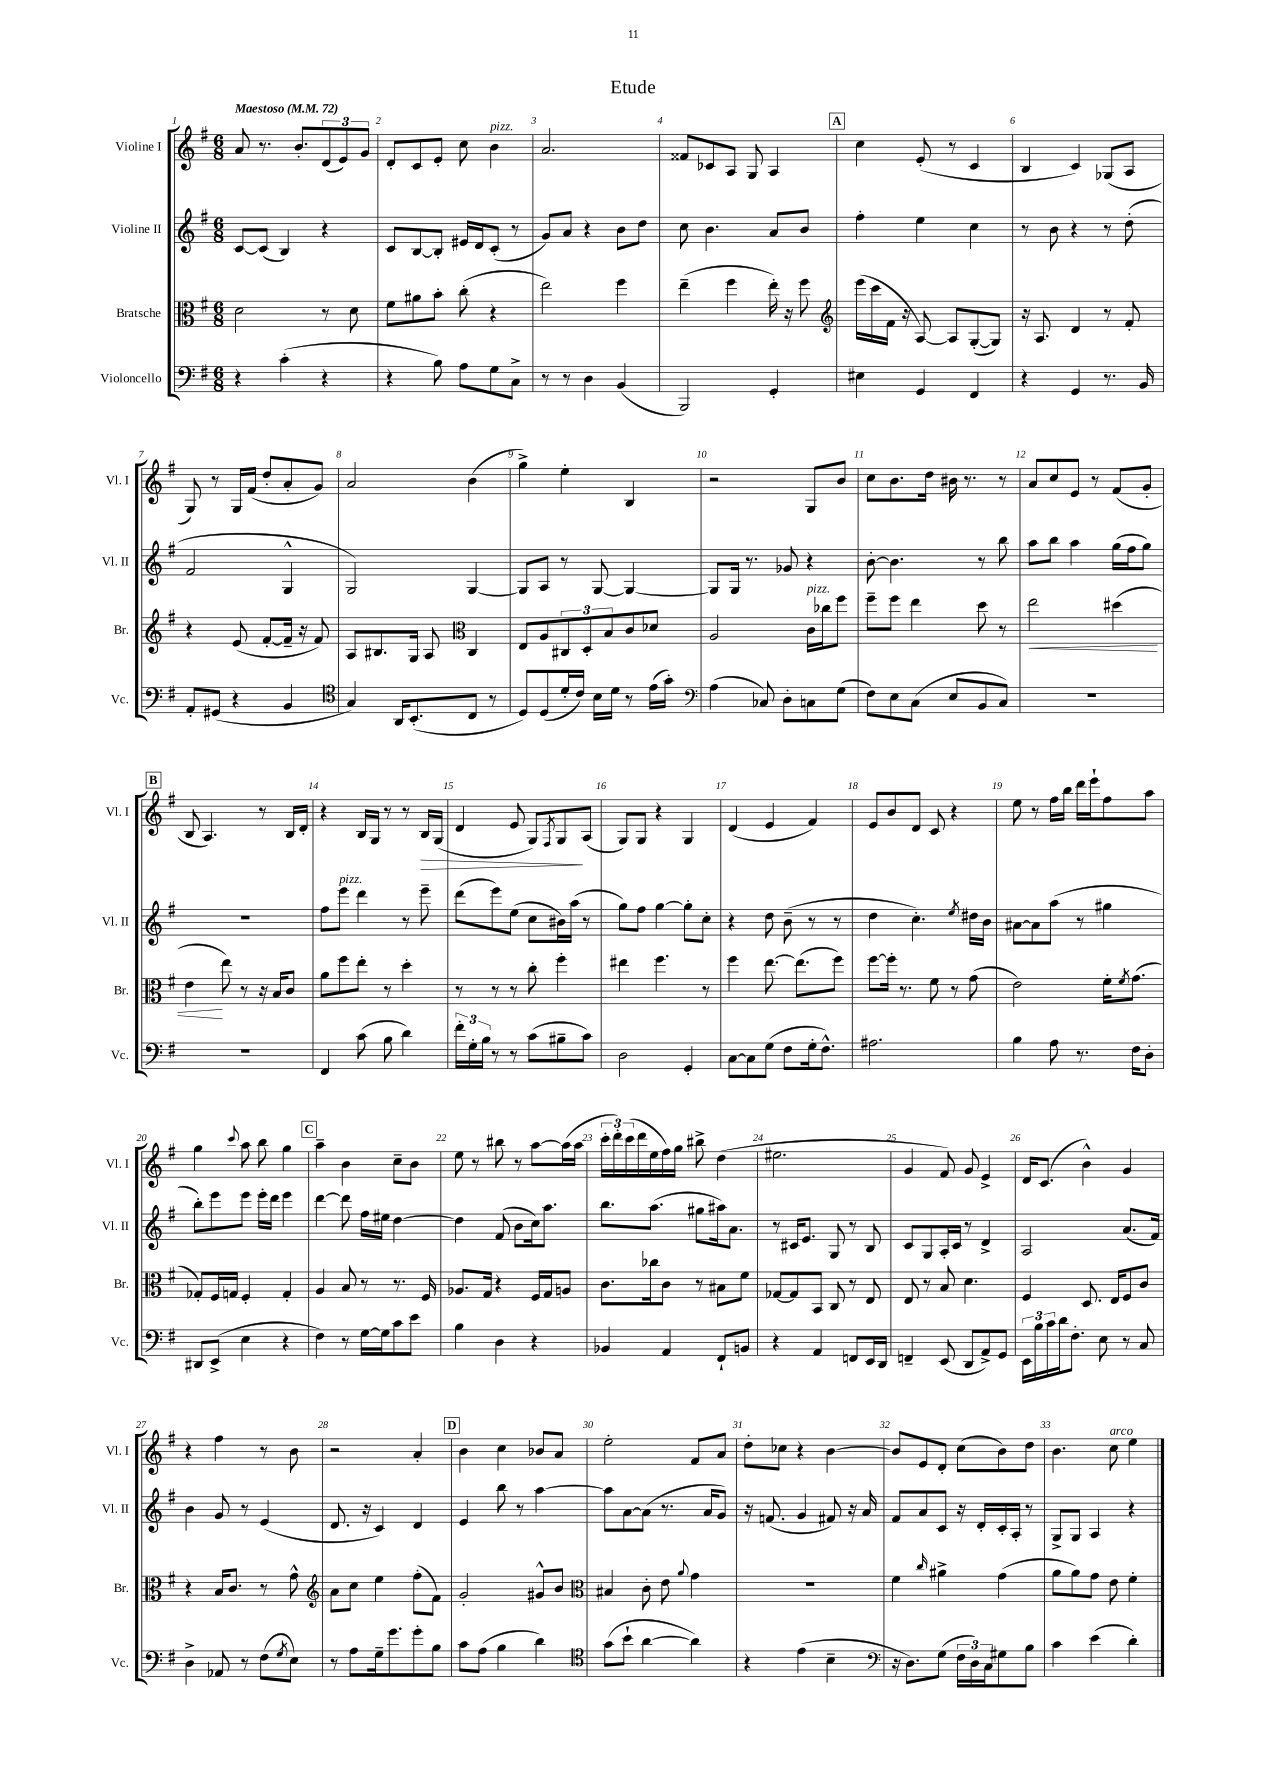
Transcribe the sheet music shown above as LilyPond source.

\header { title = "Etude" }
<<
\new StaffGroup <<
\new Staff = "s0" \with { instrumentName = "Violine I" shortInstrumentName = "Vl. I" } {
    \clef treble \key g \major \numericTimeSignature \time 6/8 \tempo "Maestoso" 4 = 72
    a'8 r8. b'8.-. \tuplet 3/2 { d'8( e'8) g'8 } |
    d'8-. c'8 e'8-. c''8 b'4^\markup { \italic "pizz." } |
    a'2. |
    fisis'8 ces'8 a8 g8 a4 |
    \mark \markup { \box "A" } c''4 e'8-.( r8 c'4 |
    b4 c'4) ges8( a8 |
    g8) r8 g16 fis'16( d''8-. a'8-. g'8) |
    a'2 b'4( |
    g''4->) e''4-. b4 |
    r2 g8 b'8 |
    c''8 b'8. d''16 bis'16 r8. r8 |
    a'8 c''8 e'8 r8 fis'8( g'8-. |
    \mark \markup { \box "B" } b8 a4.) r8 b16 d'16-. |
    r4 b16 g16 r8 r8 b16\> g16( |
    d'4 e'8 g8) \acciaccatura { fis8 } g8\! a8( |
    g8) g8 r4 g4 |
    d'4( e'4 fis'4) |
    e'8 b'8 d'8 c'8 r4 |
    e''8 r8 fis''16 b''16 d'''16 e'''16-! fis''8 a''8 |
    g''4 \appoggiatura { c'''8 } a''8 b''8 g''4 |
    \mark \markup { \box "C" } a''4-- b'4 c''8-- b'8 |
    e''8 r8 bis''8 r8 a''8~ a''16( a''16 |
    \tuplet 3/2 { c'''16-. d'''16-.) c'''16( } d'''16 e''16 fis''16) g''16 bis''8-> d''4( |
    eis''2. |
    g'4 fis'8) g'8 e'4-> |
    d'16 c'8.( b'4-^) g'4 |
    r4 fis''4 r8 b'8 |
    r2 a'4-. |
    \mark \markup { \box "D" } b'4 c''4 bes'8 a'8 |
    e''2-. fis'8 a'8 |
    d''8-. ces''8 r4 b'4~ |
    b'8 e'8 d'8-. c''8( b'8) d''8 |
    b'4. c''8^\markup { \italic "arco" } e''4 \bar "|." |
}
\new Staff = "s1" \with { instrumentName = "Violine II" shortInstrumentName = "Vl. II" } {
    \clef treble \key g \major \numericTimeSignature \time 6/8
    c'8~ c'8( b4) r4 |
    c'8 b8~ b8-. eis'16 d'16 c'8-.( r8 |
    g'8) a'8 r4 b'8 d''8 |
    c''8 b'4. a'8 b'8 |
    \mark \markup { \box "A" } fis''4-. e''4 c''4 |
    r8 b'8 r4 r8 d''8-.( |
    fis'2 g4-^ |
    g2) g4~ |
    g8 a8 r8 g8~ g4~ |
    g8 g16 r8. ges'8 r4 |
    b'8~-. b'4. r8 b''8 |
    a''8 b''8 a''4 g''16( fis''16 g''8) |
    \mark \markup { \box "B" } R2. |
    fis''8 e'''8^\markup { \italic "pizz." } d'''4 r8 e'''8-- |
    d'''8( e'''8) e''8( c''8 bis'16) a''16( r8 |
    g''8) fis''8 g''4~ g''8-. c''8-. |
    r4 d''8 b'8--( r8 r8 |
    d''4 c''4.-.) \acciaccatura { e''8 } dis''16 b'16 |
    ais'8~ ais'8 a''8( r8 gis''4 |
    b''8-.) e'''8 e'''8 e'''16-. d'''16 e'''4 |
    \mark \markup { \box "C" } d'''4~ d'''8 fis''16 eis''16 d''4~ |
    d''4 fis'8( b'8 c''16) a''8. |
    b''8. a''8.( gis''8 ais''16) a'8. |
    r8 cis'16 e'8. g8 r8 b8 |
    c'8 g8 a16-. c'16 r8 d'4-> |
    a2 a'8.( fis'16) |
    b'4 g'8 r8 e'4( |
    d'8. r16 c'4) d'4 |
    \mark \markup { \box "D" } e'4 b''8 r8 a''4~ |
    a''8 a'8~ a'8( r8. a'16 g'8) |
    r16 f'8.( g'4 fis'8) r16 a'16 |
    fis'8 a'8 c'8 r16 d'16-. c'16-. a16-. r8 |
    g8-> g8 a4 r4 \bar "|." |
}
\new Staff = "s2" \with { instrumentName = "Bratsche" shortInstrumentName = "Br." } {
    \clef alto \key g \major \numericTimeSignature \time 6/8
    d'2 r8 d'8 |
    fis'8 ais'8 b'8-. c''8-.( r4 |
    e''2) fis''4 |
    e''4--( fis''4 e''16-.) r16 fis''8 |
    \mark \markup { \box "A" } \clef treble e'''16( c'''16 fis'16 r16 a8~) a8 g8~-.( g8) |
    r16 a8. d'4 r8 fis'8-. |
    r4 e'8( fis'8~-. fis'16-- r16 fis'8) |
    a8 bis8. g16 a8 \clef alto c4 |
    e8 a8 \tuplet 3/2 { cis8 d8-. b8 } c'8 des'8 |
    a2 c'16^\markup { \italic "pizz." } ces''16 fis''8 |
    fis''8-- fis''8 e''4 d''8 r8 |
    e''2\< dis''4( |
    \mark \markup { \box "B" } e'4\! e''8) r8 r16 b16 c'8 |
    a'8 fis''8 e''8-. r8 d''4-. |
    r8 r8 r8 c''8-. fis''4-. |
    eis''4 fis''4. r8 |
    fis''4 e''8.~ e''8.( fis''8) |
    fis''8~ fis''16-. r8. fis'8 r8 g'8( |
    e'2) fis'16-. \acciaccatura { fis'8 } g'8.( |
    ges8-.) fis16 g16 fis4-. g4-. |
    \mark \markup { \box "C" } a4 b8 r8 r8. fis16 |
    aes8. g16 r4 fis16 g16 a8 |
    c'8. ces''16 c'8 r8 bis8 fis'8 |
    ges8~ ges8 b,8 c8 r8 e8 |
    e8 r8 b8 d'4. |
    fis4 d8. e16 fis8 c'8 |
    r4 b16 c'8. r8 g'8-^ |
    \clef treble a'8 c''8 e''4 fis''8-.( fis'8) |
    \mark \markup { \box "D" } g'2-. gis'8-^ b'8 |
    \clef alto bis4 c'8-. e'8 \appoggiatura { a'8 } g'4 |
    R2. |
    fis'4 \grace { c''16 } ais'4-> g'4( |
    a'8 a'8) g'8 e'8 fis'4-. \bar "|." |
}
\new Staff = "s3" \with { instrumentName = "Violoncello" shortInstrumentName = "Vc." } {
    \clef bass \key g \major \numericTimeSignature \time 6/8
    r4 c'4-.( r4 |
    r4 b8) a8 g8 c8-> |
    r8 r8 d4 b,4( |
    b,,2) g,4-. |
    \mark \markup { \box "A" } eis4 g,4 fis,4 |
    r4 g,4 r8. b,16 |
    a,8-. gis,8( r4 b,4 |
    \clef tenor g4) a,16 b,8.-.( c8 r8 |
    d8) d8( d'16-. c'16) b16 d'16 r8 e'16( g'16-.) |
    \clef bass a4( ces8) d8-. c8 g8( |
    fis8) e8 c8( e8 b,8 c8) |
    R2. |
    \mark \markup { \box "B" } R2. |
    fis,4 c'8( b8 d'4) |
    \tuplet 3/2 { fis'16-. g16-. b16 } r8 r8 c'8( bis8-- c'8) |
    d2 g,4-. |
    c8~ c8 g8( fis8 g16-. fis8.-^) |
    ais2. |
    b4 a8 r8. fis16 d8-. |
    dis,8 e,8->( e4 r4 |
    \mark \markup { \box "C" } fis4) r8 g16~ g16 c'8 e'8 |
    b4 d4 r4 |
    bes,4 a,4 fis,8-! b,8 |
    r4 a,4 f,8 e,16 d,16 |
    f,4-- e,8( d,8 a,8->) g,8 |
    \tuplet 3/2 { e,16 b16 c'16 } d'16 fis8.-. e8 r8 c8 |
    d4-> aes,8 r8 fis8( \acciaccatura { g8 } e8) |
    r8 a8 g16-- g'8. g'8-. b8 |
    \mark \markup { \box "D" } c'8 a8( b4 d'4) |
    \clef tenor g'8( b'8-! a'4~ a'4) |
    r4 e'4( b4-- |
    \clef bass r16 d8.) g8( \tuplet 3/2 { fis16 d16) c16 } gis8 b8 |
    c'4 e'4( d'4-.) \bar "|." |
}
>>
>>
\layout { \context { \Score \override BarNumber.break-visibility = ##(#f #t #t) barNumberVisibility = #all-bar-numbers-visible } }
